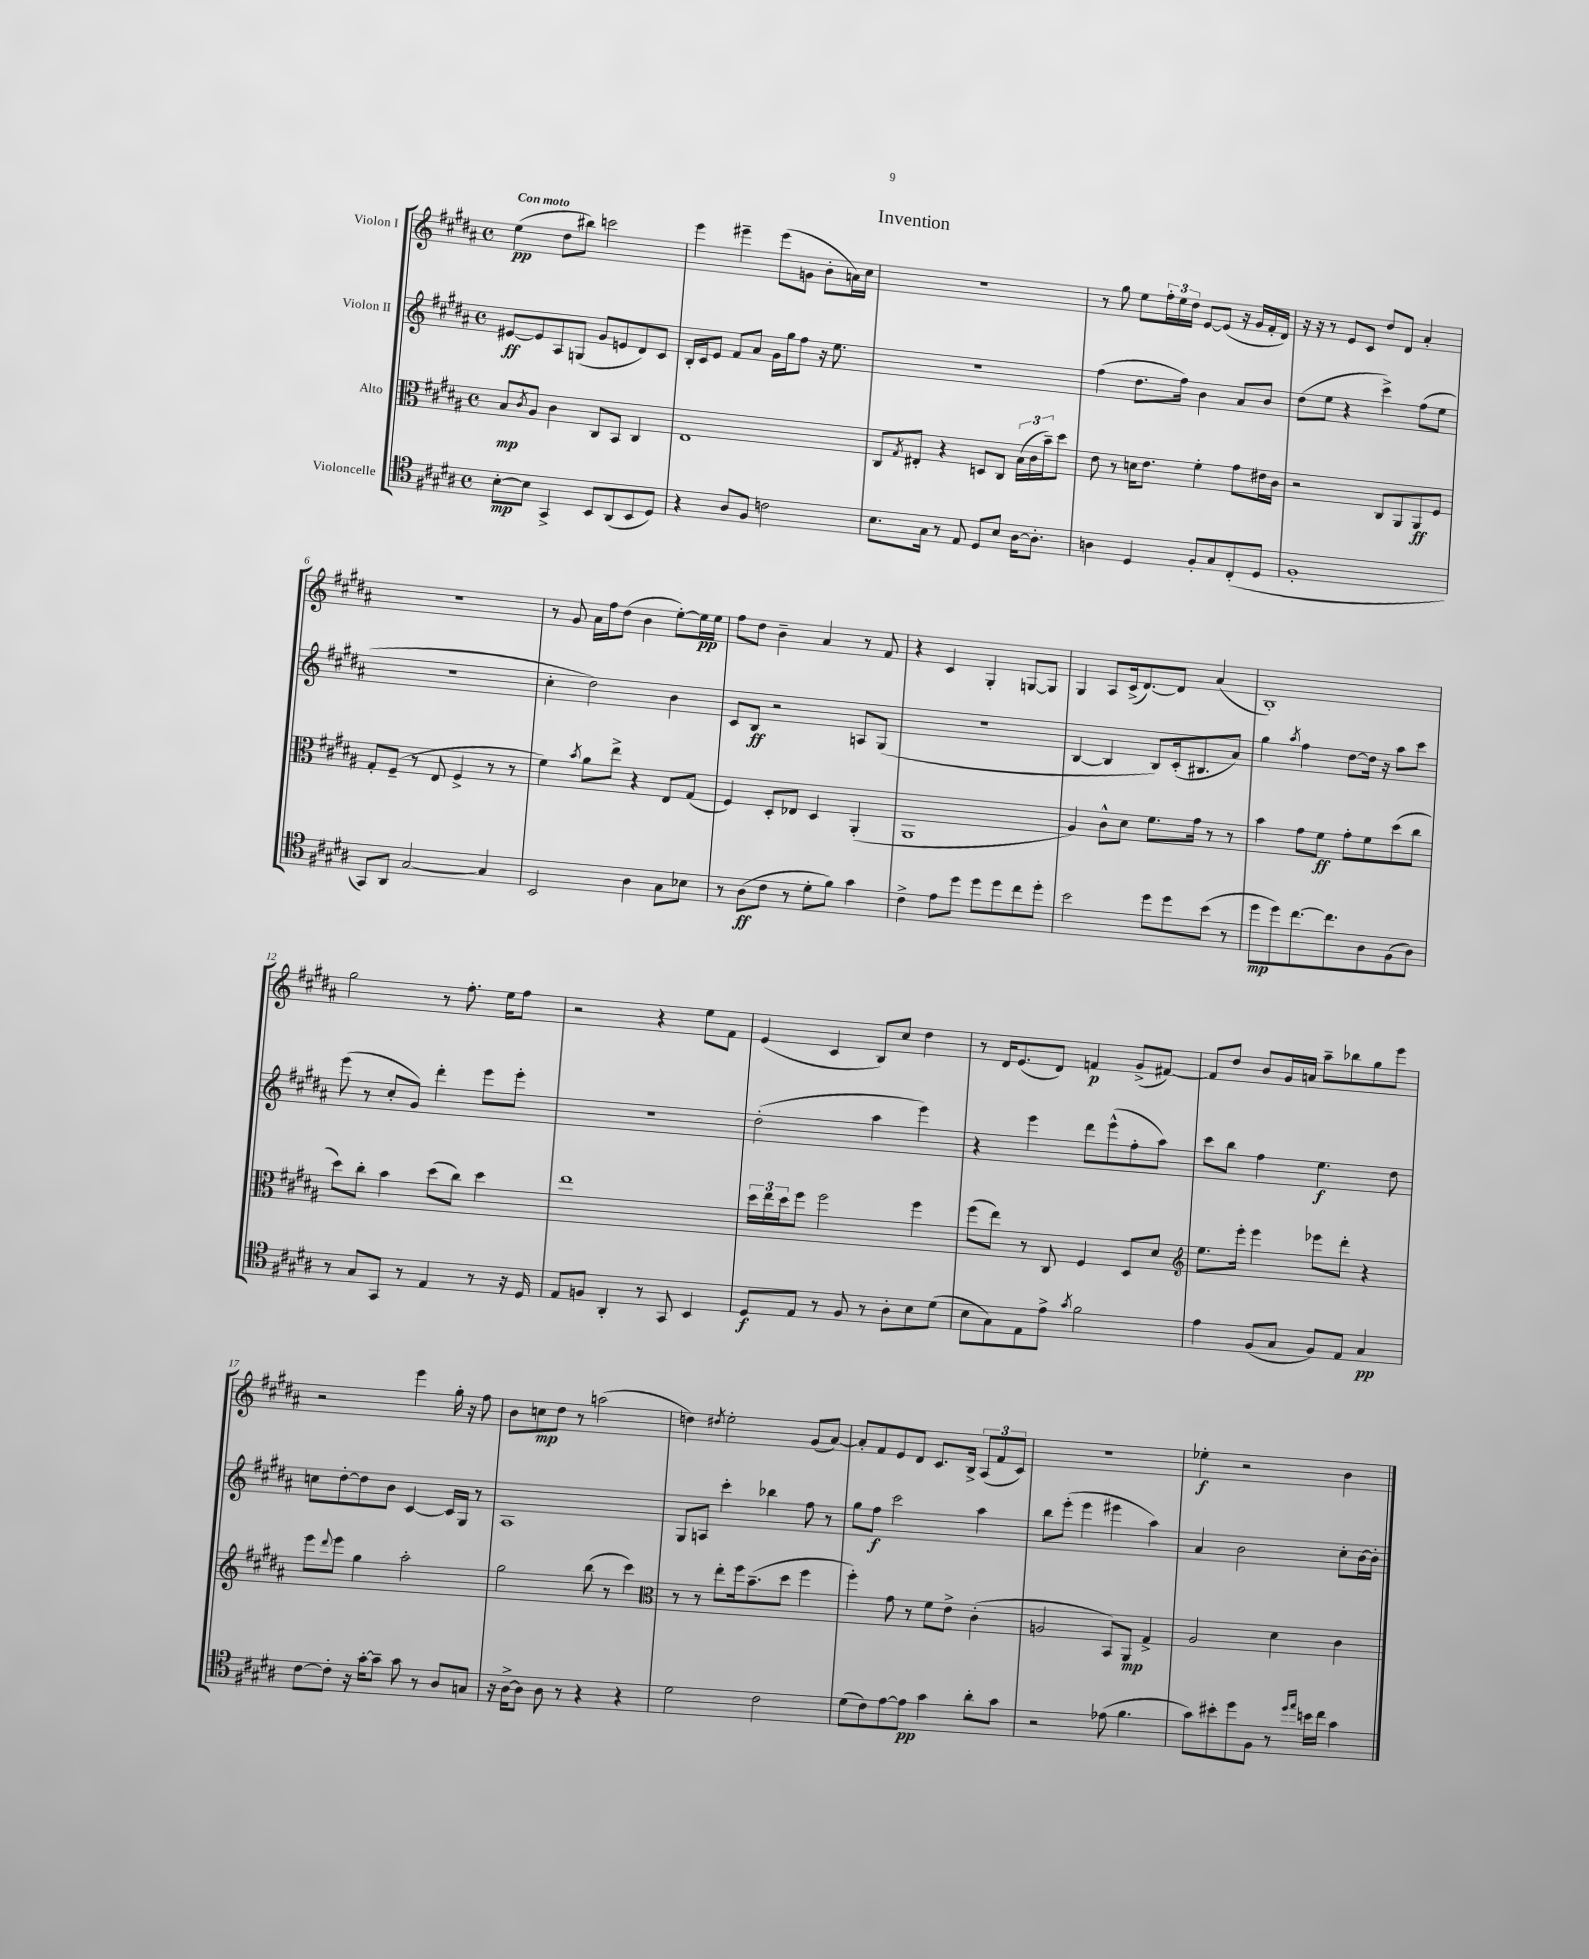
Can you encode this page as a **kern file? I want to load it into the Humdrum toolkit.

**kern	**kern	**kern	**kern
*staff4	*staff3	*staff2	*staff1
*clefC4	*clefC3	*clefG2	*clefG2
*k[f#c#g#d#a#]	*k[f#c#g#d#a#]	*k[f#c#g#d#a#]	*k[f#c#g#d#a#]
*M4/4	*M4/4	*M4/4	*M4/4
*met(c)	*met(c)	*met(c)	*met(c)
[8B'\L	8B/L	[8e#/L	(4ee\
.	8qc#/	.	.
8B\]J	8A#/J	8e#/]	.
4GG#^/	4c#\	8A#/	8dd#\L
.	.	(8G/J	8bb#\J)
8BB/L	8C#/L	8g#/L	2ccc\
(8AA#/	8BB/J	8e/	.
8BB/	4C#/	8d#/)	.
8D#/J)	.	8c#/J	.
=	=	=	=
4r	1E	16B'/LL	4eee\
.	.	16c#/J	.
.	.	8e/J	.
8A#/L	.	8f#/L	4eee#~\
8F#/J	.	8a#/J	.
2c\	.	16g#\LL	(8eee#\L
.	.	16gg#\J	.
.	.	8ff#\J	8g\J
.	.	16r	8b'\L
.	.	8.ee\	.
.	.	.	16a\L)
.	.	.	16cc#\JJ
=	=	=	=
8.B\L	8C#/L	1r	1r
.	8qG#/	.	.
.	8E#'/J	.	.
16G#\Jk	.	.	.
8r	4r	.	.
8E/	.	.	.
8D#/L	8D/L	.	.
8B/J	8C#/J	.	.
[16A#\LK	(24B\LL	.	.
.	24c#\	.	.
8.A#'\]J	.	.	.
.	24b~\J)	.	.
.	8dd#\J	.	.
=	=	=	=
4A\	8e\	(4ff#\	8r
.	8r	.	8gg#\
4D#/	16d\LK	8.dd#\L	8ee\L
.	8.e\J	.	.
.	.	.	24ff#'\L
.	.	.	24ee\
.	.	16ff#\Jk)	.
.	.	.	24dd#\JJ
8F#'/L	4f#'\	4b\	[8e/L
8G#/	.	.	(8e/]J
(8C#'/	8g#\L	8a#/L	16r
.	.	.	16g#/LL
8D#/J	16e#\L	8b/J	16f#'/
.	16c#\JJ	.	16d#/JJ)
=	=	=	=
1F#'	2r	(8dd#\L	16r
.	.	.	16r
.	.	8ee\J	8r
.	.	4r	8e/L
.	.	.	8c#/J
.	8C#/L	4ccc#^\)	8dd#/L
.	8AA#/	.	8d#/J
.	8AA#/	(8ff#\L	4a#'/
.	8F#/J	8ee\J	.
=	=	=	=
8GG#/L)	8G#'/L	1r	1r
8AA#/J	(8F#~/J	.	.
[2G#/	8r	.	.
.	8E/	.	.
.	4F#^/	.	.
4G#/]	8r	.	.
.	8r	.	.
=	=	=	=
2BB/	4f#\)	4cc#'\	8r
.	.	.	8g#/
.	8qb/	.	.
.	8a#\L	2dd#\)	16a#\LL
.	.	.	16ff#\J
.	8ee^\J	.	(8dd#\J
4A#\	4r	.	4b\
8G#\L	8E/L	4b\	[8ee'\L)
8B-\J	(8G#/J	.	16ee\]L
.	.	.	16ee\JJ
=	=	=	=
8r	4F#/)	8c#/L	8ff#\L
(8A#\L	.	8B/J	8dd#\J
8c#\J	8D#'/L	2r	4b~\
8r	8E-/J	.	.
8d#'\L	4D#/	.	4a#/
8f#\J)	.	.	.
4g#\	(4AA#'/	8A/L	8r
.	.	(8G#/J	8f#/
=	=	=	=
4c#^\	1AA#	1r	4r
8e\L	.	.	4c#/
8dd#\J	.	.	.
8dd#\L	.	.	4G#'/
8dd#\	.	.	.
8cc#\	.	.	[8G/L
8dd#'\J	.	.	8G/]J
=	=	=	=
2b\	4A#/)	[4B/	4G#/
.	8c#^^\L	4B/]	8A#/L
.	8d#\J	.	(16c#^/k
.	.	.	[8.d#/)
8dd#\L	8.f#\L	8B/L)	.
8dd#\	.	(16c#'/k	8d#/]J
.	16g#\Jk	8.B#/	.
(8b\J	8r	.	(4a#/
8r	8r	8a#/J)	.
=	=	=	=
8dd#\L	4b\	4gg#\	1B')
8dd#\)	.	.	.
.	.	8qaa#/	.
[8.cc#\	8g#\L	4ff#\	.
.	8f#\J	.	.
8.cc#\]	.	.	.
.	8g#'\L	[8dd#\L	.
8A#\	8f#\	16dd#\]Jk	.
.	.	16r	.
(8F#\	(8dd#\	8aa#\L	.
8A#\J)	8cc#\J	8ccc#\J	.
=	=	=	=
8r	8dd#\L)	(8eee\	2gg#\
8G#/L	8cc#'\J	8r	.
8GG#/J	4b\	8cc#'/L	.
8r	.	8g#/J)	.
4E/	(8dd#\L	4ddd#'\	8r
.	8cc#\J)	.	8.ff#'\
8r	4dd#\	8eee\L	.
.	.	.	16ee\LK
16r	.	8eee'\J	8ff#\J
16D#/	.	.	.
=	=	=	=
8E/L	1ee	1r	2r
8F/J	.	.	.
4AA#'/	.	.	.
8r	.	.	4r
8GG#/	.	.	.
4BB/	.	.	8ee\L
.	.	.	8f#\J
=	=	=	=
8D#/L	24dd#\LL	(2dd#'\	(4e/
.	24ee\	.	.
.	24dd#\J	.	.
8E/J	8ff#\J	.	.
8r	2ff#\	.	4c#/
8F#/	.	.	.
8r	.	4aa#\	8B/L)
8A#'\L	.	.	8cc#/J
8B\	4ff#\	4eee\)	4dd#\
(8d#\J	.	.	.
=	=	=	=
8B\L	(8ff#\L	4r	8r
8G#\)	8ee\J)	.	16d#/LK
.	.	.	(8.e/
8E\	8r	4eee\	.
8e^\J	8C#/	.	8d#/J)
8qg#/	.	.	.
2f#\	4F#/	8ddd#\L	4f/
.	.	(8eee^^\	.
.	8D#/L	8ff#'\	(8g#^/L
.	8d#/J	8aa#\J)	[8f#/J)
=	=	=	=
*	*clefG2	*	*
4e\	8.ee\L	8ccc#\L	8f#/]L
.	.	8bb\J	8dd#/J
.	16eee'\Jk	.	.
(8F#/L	4eee\	4ff#\	8b/L
8G#/J	.	.	16g#/L
.	.	.	16a/JJ
8F#/L)	8eee-\L	4.ee\	8aa#~\L
8E/J	8ddd#'\J	.	8bb-\
4G#/	4r	.	8gg#\
.	.	8dd#\	8eee\J
=	=	=	=
[8c#\L	8eee\L	8cc\L	2r
.	8qqddd#/	.	.
8c#'\]J	8eee\J	[8dd#'\	.
16r	4gg#\	8dd#\]	.
[16g#'\LK	.	.	.
8g#~\]J	.	8b\J	.
8g#\	2aa#'\	[4c#/	4eee\
8r	.	.	.
8A#/L	.	16c#/]LL	16gg#'\
.	.	16G#/JJ	16r
8G/J	.	8r	8ff#\
=	=	=	=
16r	2gg#\	1A#	8b\L
[16A#^\LK	.	.	.
8A#\]J	.	.	8cc\
8A#\	.	.	8dd#\J
8r	.	.	8r
4r	(8bb\	.	(2aa\
.	8r	.	.
4r	4ccc#\)	.	.
=	=	=	=
*	*clefC3	*	*
2d#\	8r	8G#/L	4dd\)
.	8r	8A/J	.
.	.	.	8qdd#/
.	8ee'\L	4ccc#'\	2ee'\
.	16ff#\k	.	.
.	(8.b~\	.	.
2c#\	.	4bb-\	.
.	8dd#\J	.	.
.	4ff#\	8ff#\	(8g#/L
.	.	8r	[8a#/J)
=	=	=	=
(8d#\L	4ff#'\)	8gg#\L	8a#'/]L
8c#\)	.	8ff#\J	8f#/
[8e\	8g#\	2ccc#\	8e/
8e\]J	8r	.	8d#/J
4g#\	8f#\L	.	8.c#/L
.	8e^\J	.	.
.	.	.	16B^/Jk
8a#'\L	(4c#'\	4aa#\	(12A#/L
.	.	.	12f#/
8g#\J	.	.	.
.	.	.	12c#/J)
=	=	=	=
2r	2A/	8bb\L	1r
.	.	(8eee'\J	.
.	.	4eee\	.
(8e-\	8BB/L)	4eee#\	.
4.f#\	8AA#/J	.	.
.	4G#^/	4aa#\)	.
=	=	=	=
8g#\L)	2A#/	4a#/	4ee-'\
8b#'\	.	.	.
8dd#\	.	2b\	2r
8F#\J	.	.	.
8r	4d#\	.	.
16qqdd#/LL	.	.	.
16qqee/JJ	.	.	.
16b\LL	.	.	.
16cc#\JJ	.	.	.
4g#\	4c#\	8cc#'\L	4b\
.	.	[16b\L	.
.	.	16b'\]JJ	.
==	==	==	==
*-	*-	*-	*-
